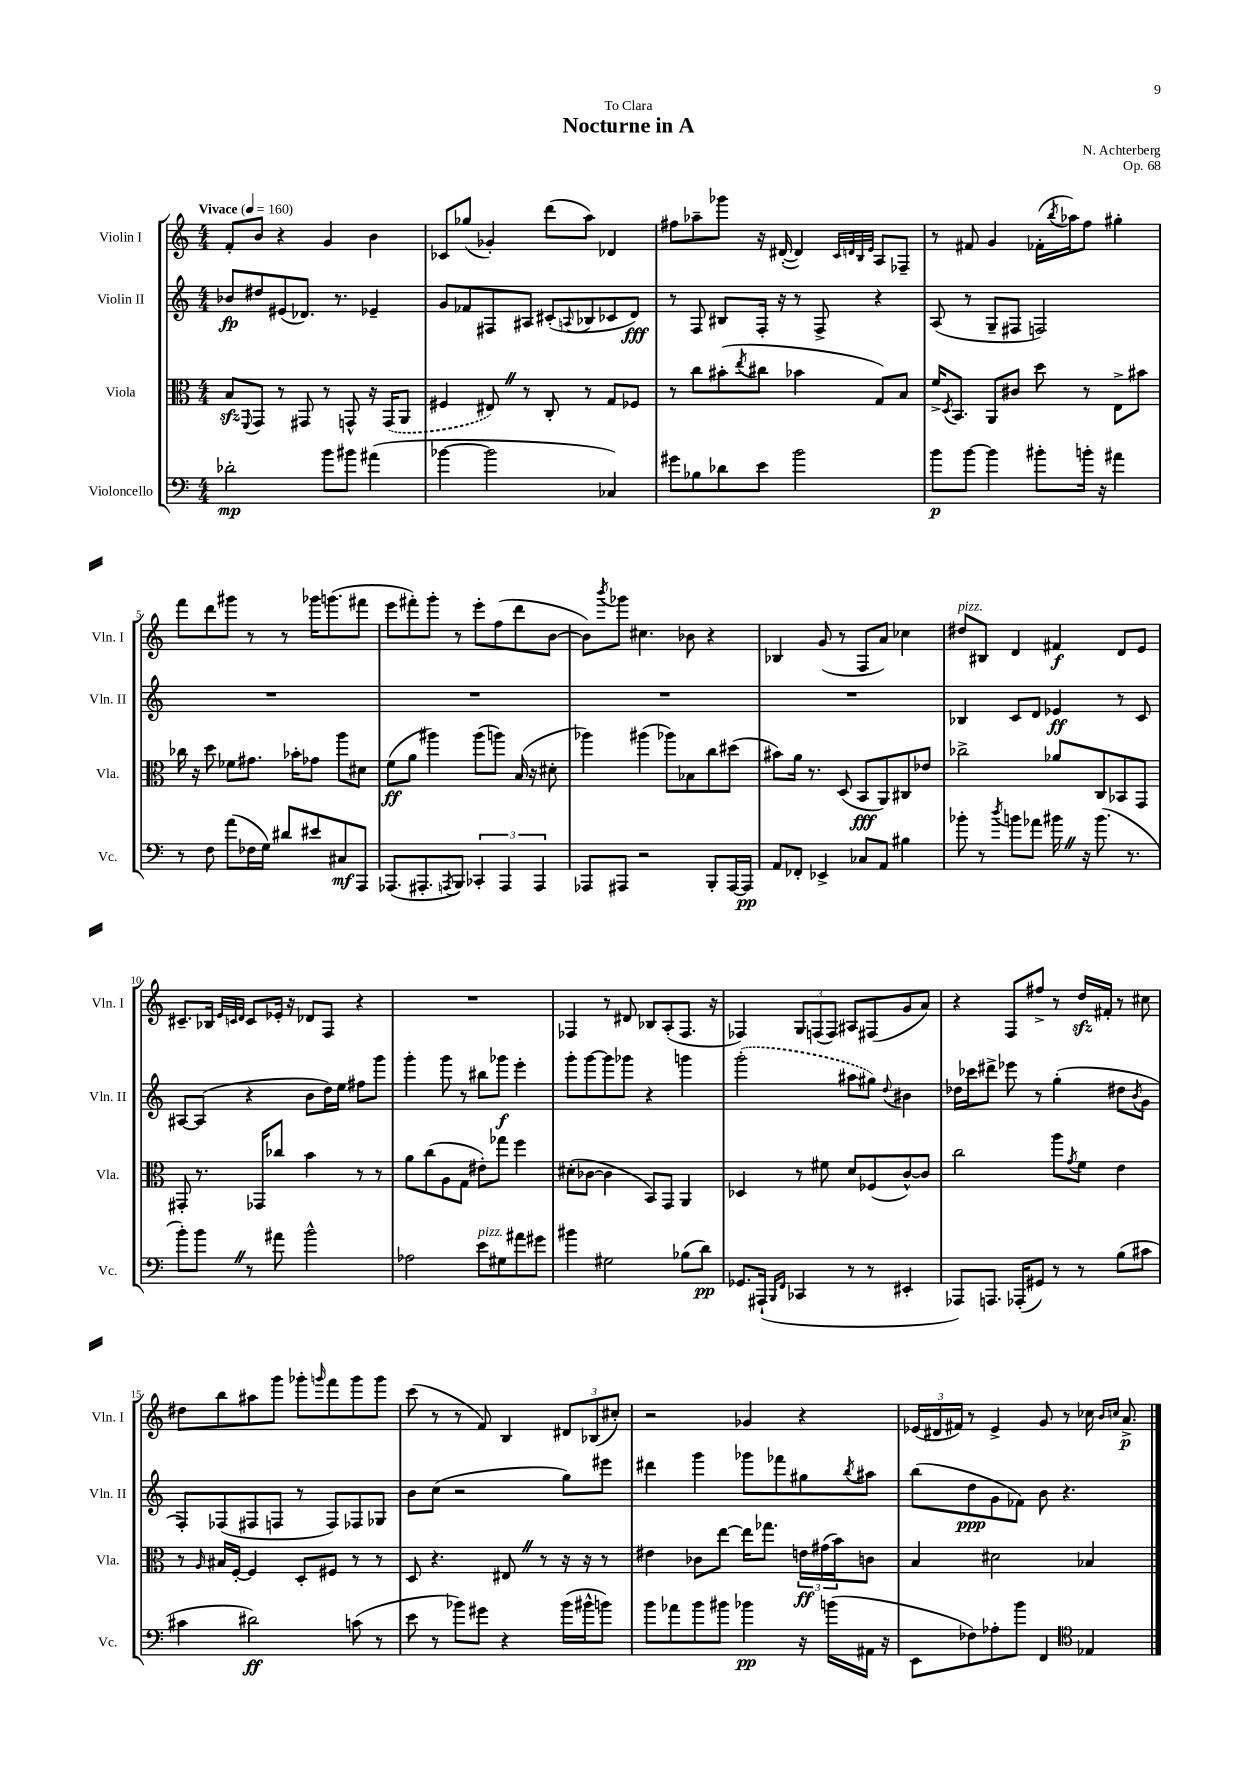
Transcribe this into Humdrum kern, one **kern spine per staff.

**kern	**kern	**kern	**kern
*staff4	*staff3	*staff2	*staff1
*clefF4	*clefC3	*clefG2	*clefG2
*k[]	*k[]	*k[]	*k[]
*M4/4	*M4/4	*M4/4	*M4/4
*MM160	*MM160	*MM160	*MM160
2d-'\	8B/L	8b-/L	8f'/L
.	8qqFF/	.	.
.	8GG/J	8dd#/	8b/J
.	8r	(8e#/	4r
.	8GG#/	8.d-/J)	.
8b\L	8r	.	4g/
.	.	8.r	.
8b#\J	8GG^^/	.	.
(4a#\	16r	4e-~/	4b\
.	(16GG/LK	.	.
.	8AA/J	.	.
=	=	=	=
[4b-\	4F#/	8g/L	8c-/L
.	.	8f-/	(8gg-/J
2b-\]	8E#/)	8F#/	4g-'/)
.	8r	8A#/J	.
.	8C'/	(8c#'/L	(8ddd\L
.	.	8qqA/	.
.	8r	8B-/	8aa\J)
4C-/)	8G/L	8c-/	4d-/
.	8F-/J	8d/J)	.
=	=	=	=
8g#\L	8r	8r	8ff#\L
8B-\	8cc\L	8F/	8aa-~\
8d-\	(8b#'\	8B#/L	8ggg-\J
.	8qee/	.	.
8e\J	8cc#\J	16F'/Jk	16r
.	.	16r	([16d#'/
2b\	4b-\	8r	4d#/])
.	.	8F^/	.
.	.	.	32qqc/LLL
.	.	.	32qqd/
.	.	.	32qqB/
.	.	.	32qqe/JJJ
.	8G/L)	4r	8A/L
.	8B/J	.	8F-~/J
=	=	=	=
8b\L	16f^/LK	(8A/	8r
.	8qD/	.	.
.	8.BB/J	.	.
[8b\J	.	8r	8f#/
4b\]	8AA/L	8G~/L	4g/
.	8c#/J	8F#/J	.
8b#'\L	8dd\	2F/)	(16f-'\LL
.	.	.	8qbb/
.	.	.	16aa-\J)
16b'\Jk	8r	.	8ff\J
16r	.	.	.
4a#\	8E^\L	.	4gg#'\
.	8b#\J	.	.
=	=	=	=
8r	16cc-\	1r	8fff\L
.	16r	.	.
8F\	8dd\	.	8ddd\
(8a\L	8f-\L	.	8ggg#\J
16F-\L	8.g#\J	.	8r
16G\JJ)	.	.	.
8d#/L	.	.	8r
.	16b-'\LK	.	.
8e#/	8g-\J	.	16ggg-\LK
.	.	.	(8.ggg\
8C#/	8aa\L	.	.
8AAA/J	8d#\J	.	8fff#\J
=	=	=	=
(8.AAA-/L	(8f\L	1r	8eee\L
.	8a\J	.	8fff#'\)
8.AAA#'/	.	.	.
.	4aa#\)	.	8ggg'\J
8qAAA/	.	.	.
8BBB/J)	.	.	8r
6CC-'/	(8aa#\L	.	8eee'\L
.	8aa\J)	.	(8ff\
6AAA/	.	.	.
.	(16B/	.	8ddd\
.	16r	.	.
6AAA/	.	.	.
.	8d#'\	.	[8b\J
=	=	=	=
8AAA-/L	4aa-\)	1r	8b\]L)
.	.	.	8qbbb/
8AAA#/J	.	.	8ggg-\J
2r	(4aa#\	.	4.cc#\
.	8aa-\L)	.	.
.	8B-\	.	8b-\
8BBB'/L	8cc\	.	4r
[16AAA#/L	(8dd#\J	.	.
16AAA#/]JJ	.	.	.
=	=	=	=
8AA/L	8b#\L)	1r	4B-/
8FF-'/J	16a\Jk	.	.
.	8.r	.	.
4EE-^/	.	.	(8g/
.	(8D/	.	8r
8C-/L	8BB/L	.	8F/L
8AA/J	8AA/)	.	8a/J)
4B#\	8C#/	.	4cc-\
.	8e-/J	.	.
=	=	=	=
8b-'\	2cc-^\	4B-/	8dd#/L
8r	.	.	8B#/J
8qdd/	.	.	.
8b\L	.	8c/L	4d/
8a-\J	.	8d/J	.
16b#\	8a-/L	4e-/	4f#/
16r	.	.	.
(8.b#\	8C/	.	.
.	8BB-/	8r	8d/L
8.r	.	.	.
.	8GG/J	8c/	8e/J
=	=	=	=
8b'\L)	8GG#'/	[8A#/L	8.c#~/L
8b\J	8.r	(8A#/]J	.
.	.	.	16B-/Jk
.	.	.	32qqe/LLL
.	.	.	32qqc/
.	.	.	32qqd/JJJ
8r	.	4r	8c/L
.	16GG-/LK	.	.
8a#\	8cc-/J	.	16e-'/Jk
.	.	.	16r
2b^^\	4b\	8b\L	8d-/L
.	.	16dd\L)	8F/J
.	.	16ee\JJ	.
.	8r	8ff#\L	4r
.	8r	8ggg\J	.
=	=	=	=
2A-\	8a\L	4ggg'\	1r
.	(8cc\	.	.
.	8A\	8ggg\	.
.	8G\J	8r	.
8e\L	8e#'\L)	8bb#\L	.
8G#\	8gg-\J	8ggg-\J	.
8a#\	4ff\	4eee'\	.
8g#\J	.	.	.
=	=	=	=
4b#\	(8d#'\L	8ggg'\L	4F-/
.	[8c-\J	[8ggg\	.
2G#\	4c-\]	8ggg\]	8r
.	.	8ggg-\J	8d#/
.	8BB/L)	4r	8B-/L
.	8GG/J	.	(8A'/
(8B-\L	4AA/	4ggg\	8.F-/J
8d\J)	.	.	.
.	.	.	16r
=	=	=	=
8.GG-/L	4D-/	(2ggg'\	4F-/)
(16AAA#`/Jk	.	.	.
16qqBBB/LL	.	.	.
16qqFF/JJ	.	.	.
4CC-/	8r	.	12G/L
.	.	.	(12F/
.	8f#\	.	.
.	.	.	12F/J)
8r	8d/L	8aa#\L	8A#/L
8r	(8F-/	8gg#\J)	(8F#/
.	.	8qqdd/	.
4EE#'/	[8c^^/)	4b#\	8g/
.	8c/]J	.	8a/J)
=	=	=	=
8AAA-/L)	2cc\	16dd-\LL	4r
.	.	16ccc-\J	.
8.AAA/J	.	8ddd#^\J	.
.	.	8eee-\	8F/L
(16AAA-'/LK	.	.	.
8GG#/J)	.	8r	8ff#^/J
8r	8aa\L	(4gg'\	8r
.	8qg/	.	.
8r	8f\J	.	16dd/LL
.	.	.	16f#'/JJ
(8B\L	4e\	8dd#\L	8r
.	.	8qb/	.
8c#\J	.	8g\J	8cc#\
=	=	=	=
4c#\	8r	8F'/L)	8dd#\L
.	16qqA/	.	.
.	16B#/LL	(8F-/	8bb\
.	[16F'/JJ	.	.
2d#\)	4F/]	8F#/	8aa#\
.	.	8F/J	8ggg\J
.	8D'/L	8r	8ggg-'\L
.	.	.	16qqggg/
.	8F#/J	8F/L)	8fff\
(8c\	8r	8F-/	8ggg\
8r	8r	8G-/J	8ggg\J
=	=	=	=
8e\	8D/	8b\L	(8ccc\
8r	4.r	(8cc\J	8r
8b-\L)	.	2r	8r
8g#\J	.	.	8f/)
4r	8E#/	.	4B/
.	8r	.	.
(16b-\LL	16r	8gg\L)	12d#/L
16b#^^\J	16r	.	.
.	.	.	(12B-/
8b\J)	8r	8eee#\J	.
.	.	.	12cc#'/J)
=	=	=	=
8b\L	4e#\	4ddd#\	2r
8a-\	.	.	.
8b\	8c-\L	4ggg\	.
8b#\J	[8ee\J	.	.
4b-\	16ee\]LK	8ggg-\L	4g-/
.	8.gg-\J	.	.
.	.	8fff-\	.
16r	24e\LL	8gg#\	4r
.	(24g#\	.	.
(16b\LL	.	.	.
.	24b\J)	.	.
.	.	8qbb/	.
16AA#\JJ	8c\J	8aa#\J	.
16r	.	.	.
=	=	=	=
8EE\L	4B/	(8bb\L	(24e-/LL
.	.	.	24d#/
.	.	.	24f#/JJ)
8F-\)	.	8dd\	8r
8A-'\	2d#\	8g\	4e-^/
8b\J	.	8f-\J)	.
4FF/	.	8b\	8g/
.	.	4.r	8r
*clefC4	*	*	*
4E-/	4B-/	.	16cc-\
.	.	.	16qqb/LL
.	.	.	16qqcc/JJ
.	.	.	8.a^/
==	==	==	==
*-	*-	*-	*-
